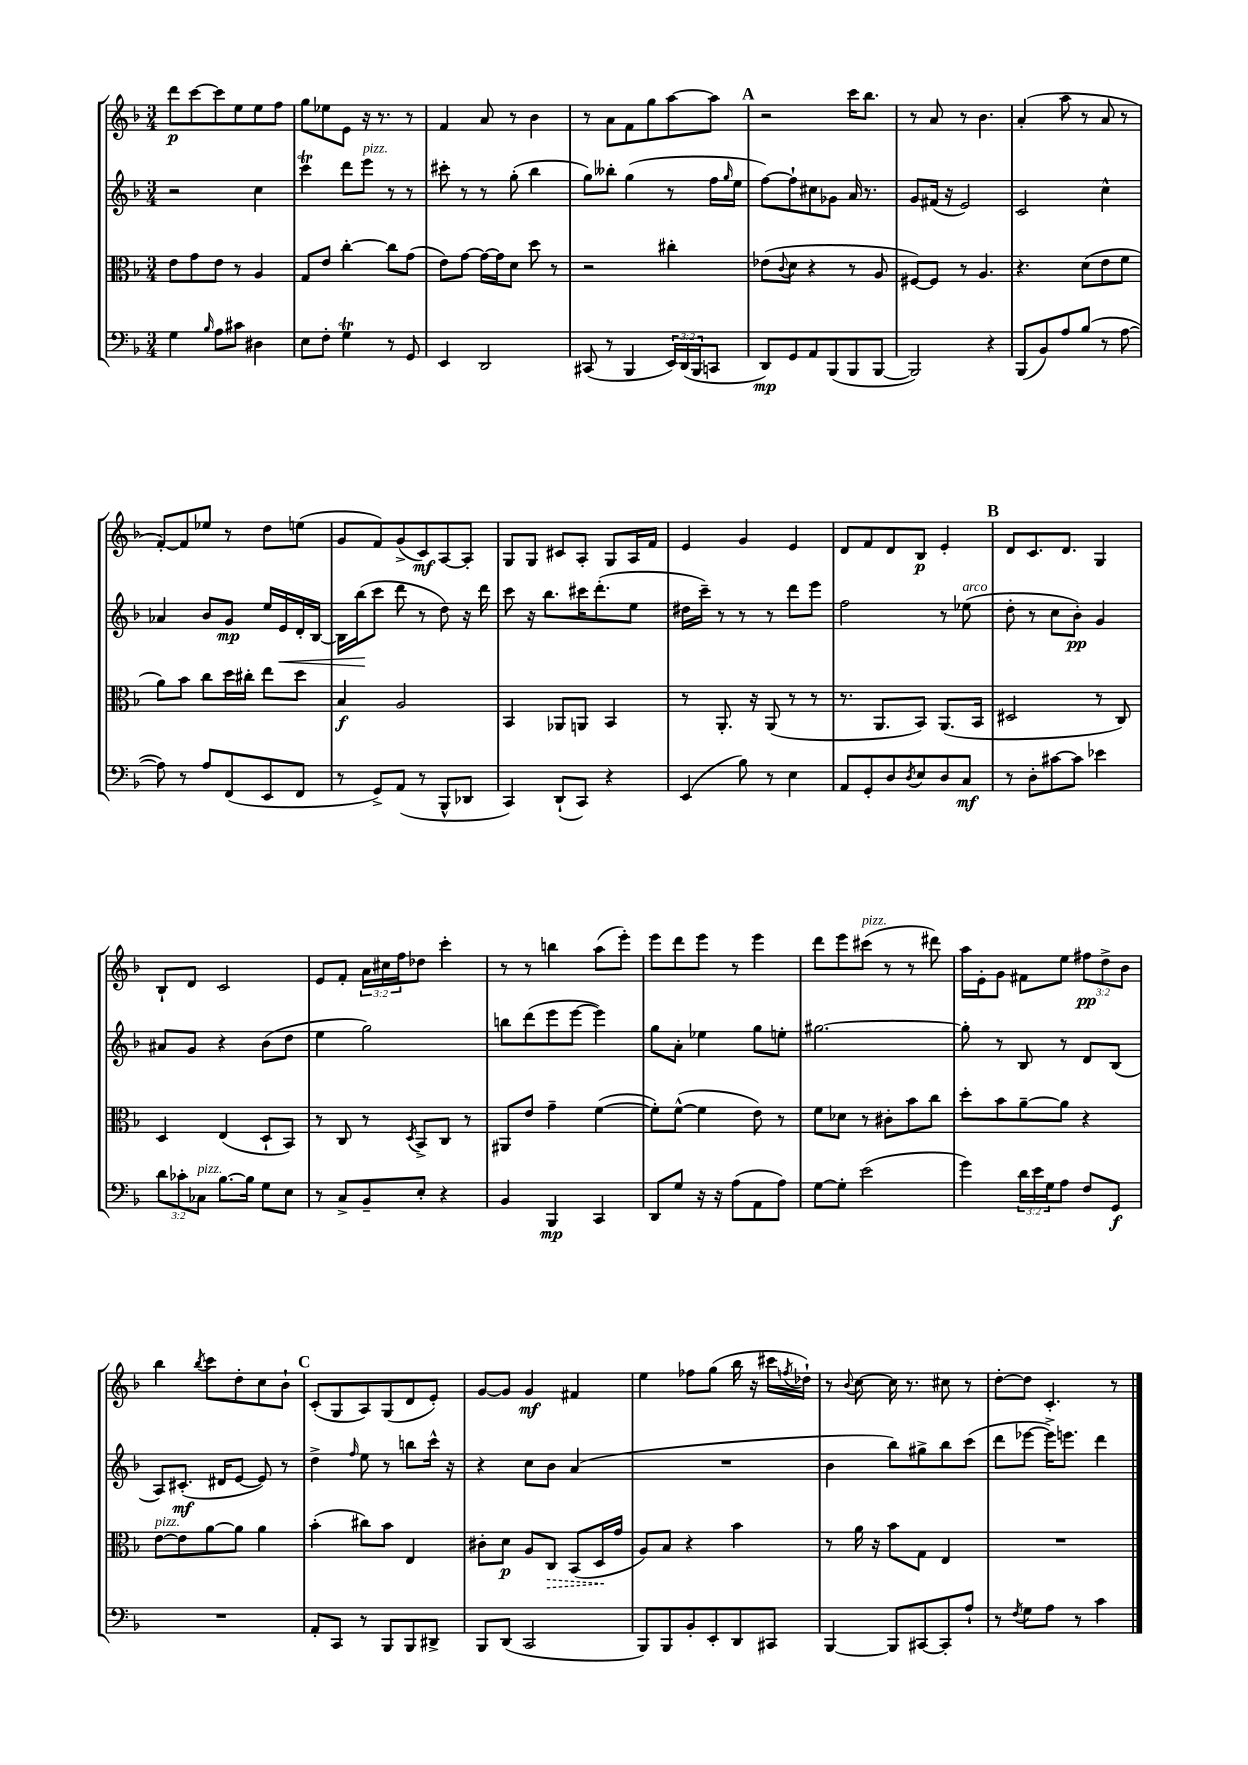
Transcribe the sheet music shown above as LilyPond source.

<<
\new StaffGroup <<
\new Staff = "s0" {
    \clef treble \key f \major \numericTimeSignature \time 3/4 \override Staff.TupletNumber.text = #tuplet-number::calc-fraction-text
    d'''8\p c'''8~ c'''8 e''8 e''8 f''8 |
    g''8 ees''8 e'8 r16 r8. r8 |
    f'4 a'8 r8 bes'4 |
    r8 a'8 f'8 g''8 a''8~ a''8 |
    \mark \markup { \bold "A" } r2 c'''16 bes''8. |
    r8 a'8 r8 bes'4. |
    a'4-.( a''8 r8 a'8 r8 |
    f'8~-.) f'8 ees''8 r8 d''8 e''8( |
    g'8 f'8) g'8->( c'8\mf) a8~ a8-. |
    g8 g8 cis'8 a8-. g8 a16 f'16 |
    e'4 g'4 e'4 |
    d'8 f'8 d'8 bes8\p e'4-. |
    \mark \markup { \bold "B" } d'8 c'8. d'8. g4 |
    bes8-! d'8 c'2 |
    e'8 f'8-. \tuplet 3/2 { a'16 cis''16 f''16 } des''8 c'''4-. |
    r8 r8 b''4 a''8( e'''8-.) |
    e'''8 d'''8 e'''8 r8 e'''4 |
    d'''8 e'''8 cis'''8^\markup { \italic "pizz." }( r8 r8 dis'''8) |
    a''16 e'16-. g'8 fis'8 e''8 \tuplet 3/2 { fis''8\pp d''8-> bes'8 } |
    bes''4 \acciaccatura { bes''8 } c'''8 d''8-. c''8 bes'8-! |
    \mark \markup { \bold "C" } c'8-.( g8 a8) g8( d'8 e'8-.) |
    g'8~ g'8 g'4\mf fis'4 |
    e''4 fes''8 g''8( bes''16 r16 cis'''16 \acciaccatura { f''8 } des''16-!) |
    r8 \appoggiatura { bes'8 } c''8~ c''16 r8. cis''8 r8 |
    d''8~-. d''8 c'4.-. r8 \bar "|." |
}
\new Staff = "s1" {
    \clef treble \key f \major \numericTimeSignature \time 3/4
    r2 c''4 |
    c'''4\trill d'''8 e'''8^\markup { \italic "pizz." } r8 r8 |
    cis'''8-. r8 r8 g''8-.( bes''4 |
    g''8) beses''8-. g''4( r8 f''16 \grace { g''16 } e''16 |
    \mark \markup { \bold "A" } f''8~) f''8-! cis''8 ges'8 a'16 r8. |
    g'8 fis'16( r16 e'2) |
    c'2 c''4-^ |
    aes'4 bes'8 g'8\mp e''16 e'16\< d'16-. bes16~ |
    bes16 bes''16\!( c'''8 d'''8 r8 d''8) r16 d'''16 |
    c'''8 r16 bes''8. cis'''16 d'''8.-.( e''8 |
    dis''16 c'''16--) r8 r8 r8 d'''8 e'''8 |
    f''2 r8 ees''8^\markup { \italic "arco" }( |
    \mark \markup { \bold "B" } d''8-. r8 c''8 bes'8-.\pp) g'4 |
    ais'8 g'8 r4 bes'8( d''8 |
    e''4 g''2) |
    b''8 d'''8( e'''8 e'''8~ e'''4) |
    g''8 a'8-. ees''4 g''8 e''8-. |
    gis''2.~ |
    gis''8-. r8 bes8 r8 d'8 bes8( |
    a8) cis'8.-.\mf( dis'16 e'8~ e'8) r8 |
    \mark \markup { \bold "C" } d''4-> \grace { f''16 } e''8 r8 b''8 c'''16-^ r16 |
    r4 c''8 bes'8 a'4( |
    R2. |
    bes'4 bes''8) gis''8-> bes''8 c'''8( |
    d'''8 ees'''8~ ees'''16->) e'''8. d'''4 \bar "|." |
}
\new Staff = "s2" {
    \clef alto \key f \major \numericTimeSignature \time 3/4
    e'8 g'8 e'8 r8 a4 |
    g8 e'8 c''4~-. c''8 g'8( |
    e'8) g'8~ g'16~ g'16 d'8 d''8 r8 |
    r2 cis''4-. |
    \mark \markup { \bold "A" } ees'8( \appoggiatura { c'8 } d'8 r4 r8 a8 |
    fis8~) fis8 r8 a4. |
    r4. d'8( e'8 f'8 |
    a'8) bes'8 c''8 d''16 cis''16-. e''8 d''8 |
    bes4\f a2 |
    bes,4 aes,8 a,8 bes,4 |
    r8 a,8.-. r16 a,8( r8 r8 |
    r8. a,8. bes,8) a,8.( bes,16 |
    \mark \markup { \bold "B" } dis2 r8 c8) |
    d4 e4( d8-! bes,8) |
    r8 c8 r8 \acciaccatura { d8 } bes,8-> c8 r8 |
    ais,8 e'8 g'4-- f'4~( |
    f'8-.) f'8~-^( f'4 e'8) r8 |
    f'8 des'8 r8 cis'8-. bes'8 c''8 |
    d''8-. bes'8 a'8~-- a'8 r4 |
    e'8~^\markup { \italic "pizz." } e'8 a'8~ a'8 a'4 |
    \mark \markup { \bold "C" } bes'4-.( cis''8) bes'8 e4 |
    cis'8-. d'8\p a8 \once \override Hairpin.style = #'dashed-line c8\> bes,8( d16\! g'16 |
    a8) bes8 r4 bes'4 |
    r8 a'16 r16 bes'8 g8 e4 |
    R2. \bar "|." |
}
\new Staff = "s3" {
    \clef bass \key f \major \numericTimeSignature \time 3/4 \override Staff.TupletNumber.text = #tuplet-number::calc-fraction-text
    g4 \grace { bes16 } a8 cis'8 dis4 |
    e8 f8-. g4\trill r8 g,8 |
    e,4 d,2 |
    cis,8( r8 bes,,4 \tuplet 3/2 { e,16) d,16( bes,,16 } c,8 |
    \mark \markup { \bold "A" } d,8\mp) g,8 a,8 bes,,8( bes,,8 bes,,8~ |
    bes,,2) r4 |
    bes,,8( bes,8) a8 bes8( r8 a8~ |
    a8) r8 a8 f,8( e,8 f,8 |
    r8 g,8->) a,8( r8 bes,,8-^ des,8 |
    c,4) d,8-!( c,8) r4 |
    e,4( bes8) r8 e4 |
    a,8 g,8-. d8 \acciaccatura { d8 } e8 d8 c8\mf |
    \mark \markup { \bold "B" } r8 d8-. cis'8~ cis'8 ees'4 |
    \tuplet 3/2 { d'8 ces'8-. ces8^\markup { \italic "pizz." } } bes8.~ bes16 g8 e8 |
    r8 c8-> bes,8-- e8-. r4 |
    bes,4 bes,,4\mp c,4 |
    d,8 g8 r16 r16 a8( a,8 a8) |
    g8~ g8-. e'2( |
    g'4) \tuplet 3/2 { d'16 e'16 g16 } a8 f8 g,8\f |
    R2. |
    \mark \markup { \bold "C" } a,8-. c,8 r8 bes,,8 bes,,8 dis,8-> |
    bes,,8 d,8( c,2 |
    bes,,8) bes,,8 bes,8-. e,8-. d,8 cis,8 |
    bes,,4~ bes,,8 cis,8~ cis,8-. a8-! |
    r8 \acciaccatura { f8 } g8 a8 r8 c'4 \bar "|." |
}
>>
>>
\layout { \context { \Score \remove "Bar_number_engraver" } }
